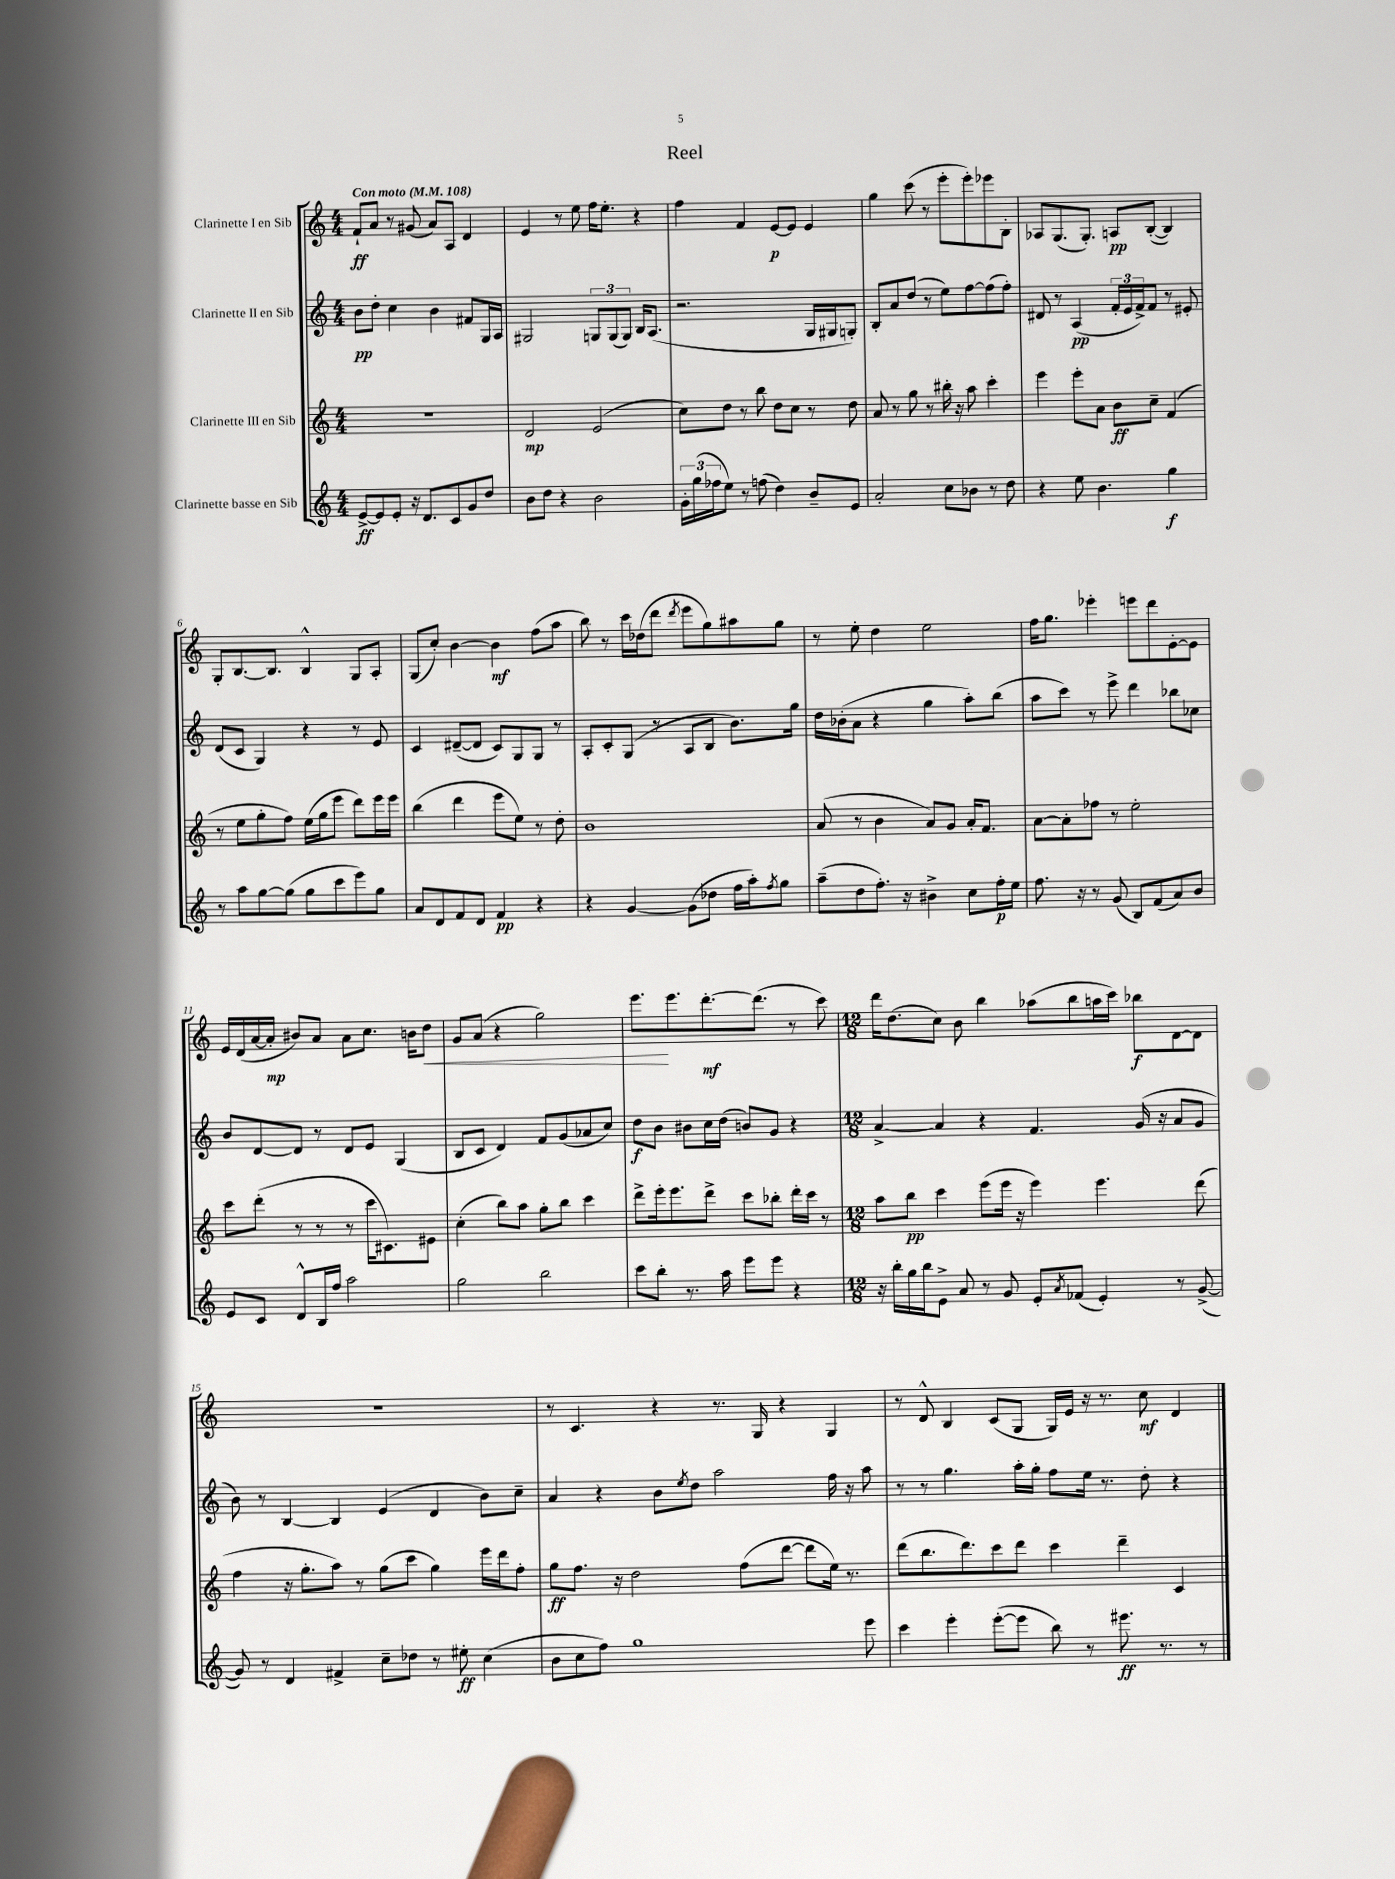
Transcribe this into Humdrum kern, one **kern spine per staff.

**kern	**kern	**kern	**kern
*staff4	*staff3	*staff2	*staff1
*clefG2	*clefG2	*clefG2	*clefG2
*k[]	*k[]	*k[]	*k[]
*M4/4	*M4/4	*M4/4	*M4/4
*MM108	*MM108	*MM108	*MM108
[8e^/L	1r	8b\L	8f`/L
8e/]	.	8dd'\J	8a/J
8e'/J	.	4cc\	8r
16r	.	.	(8g#/
8.d/L	.	.	.
.	.	4b\	8a/L)
8c/	.	.	8A/J
8g/	.	8f#/L	4d/
8dd/J	.	16G/L	.
.	.	16A/JJ	.
=	=	=	=
8b\L	2d/	2G#/	4e/
8dd\J	.	.	.
4r	.	.	8r
.	.	.	8ee\
2b\	(2e/	12G/L	16ff\LK
.	.	.	8.ee'\J
.	.	(12G/	.
.	.	12G/J)	.
.	.	16B/LK	4r
.	.	(8.A/J	.
=	=	=	=
24g'\LL	8cc\L)	2.r	4ff\
(24gg\	.	.	.
24ff-\J	.	.	.
8ee\J)	8dd\J	.	.
8r	8r	.	4f/
(8ff\	8bb\	.	.
4dd\)	8dd\L	.	[8e/L
.	8cc\J	.	8e/]J
8b~/L	8r	16G/LL	4e/
.	.	16G#/J	.
8e/J	8dd\	8G'/J)	.
=	=	=	=
2a'/	8a/	8B'/L	4gg\
.	8r	8a/	.
.	8gg\	(8dd/J	(8ccc\
.	8r	8r	8r
8cc\L	16bb#'\	8ee\L)	8eee'\L
.	16r	.	.
8b-\J	8aa\	[8ff\	8eee'\)
8r	4ccc'\	(8ff\]	8eee-\
8dd\	.	8ff'\J)	8B'\J
=	=	=	=
4r	4eee\	8d#/	8A-/L
.	.	8r	(8.G/
8ee\	8eee'\L	(4A/	.
.	.	.	8.G'/J)
4.b\	8a\J	.	.
.	8b\L	24f'/LL	8A/L
.	.	24e/	.
.	.	24f^/J)	.
.	8cc~\J	8f/J	([8B'/J
4gg\	(4f/	8r	4B/])
.	.	8e#'/	.
=	=	=	=
8r	8r	(8d/L	8G'/L
8aa\L	8ee\L	8c/J	[8.B/
[8gg\	8gg'\	4G/)	.
.	.	.	8.B/]J
(8gg\]J	8ff\J)	.	.
8gg\L	(16ee\LL	4r	4B^^/
.	16gg\J	.	.
8ccc\	8eee\J	.	.
8eee\)	8ddd\L)	8r	8G/L
8gg\J	16eee\L	8e/	8A'/J
.	16eee\JJ	.	.
=	=	=	=
8a/L	(4bb\	4c/	(8G/L
8d/	.	.	8cc'/J)
8f/	4ddd\	([8d#~/L	[4b\
8d/J	.	8d#/]J	.
4f/	8eee\L	8c/L)	4b\]
.	8ee\J)	8G/	.
4r	8r	8G/J	(8ff\L
.	8dd'\	8r	8aa\J
=	=	=	=
4r	1b	8A'/L	8bb\)
.	.	8c'/	8r
[4g/	.	(8G/J	16ccc\LL
.	.	.	(16dd-\J
.	.	8r	8ddd\J
.	.	.	8qddd/
(8g\]L	.	8A/L	8eee\L
8dd-\J	.	8B/J	8gg\)
16ff\LL	.	8.b\L)	8aa#\
16aa'\J)	.	.	.
8qff/	.	.	.
8gg\J	.	.	8gg\J
.	.	16gg\Jk	.
=	=	=	=
(8aa~\L	(8a/	16dd\LL	8r
.	.	(16b-'\J	.
8dd\	8r	8a\J	8ee'\
8.ff'\J)	4b\	4r	4dd\
16r	.	.	.
4b#^\	8a/L)	4gg\	2ee\
.	8g/J	.	.
8cc\L	16a'/LK	8aa'\L)	.
.	8.f/J	.	.
16ff'\L	.	(8bb\J	.
16ee\JJ	.	.	.
=	=	=	=
8.ff\	[8a\L	8aa\L	16ff\LK
.	.	.	8.gg\J
.	8a'\]	8ccc\J)	.
16r	.	.	.
8r	8ff-\J	8r	4eee-'\
(8g/	8r	8eee^\	.
8B/L)	2ee'\	4ddd\	8eee\L
(8f/	.	.	8ddd\
8a/)	.	8bb-\L	[8e'\
8b/J	.	8cc-\J	8e\]J
=	=	=	=
8e/L	8ccc\L	8b/L	16e/LL
.	.	.	(16d/
8c/J	(8ddd'\J	[8d/	[16a/
.	.	.	16a'/]JJ
8d^^/L	8r	8d/]J	8b#/L)
16B/L	8r	8r	8a/J
16ff/JJ	.	.	.
2aa\	8r	8d/L	8a\L
.	16ccc\LK	8e/J	8.cc\J
.	8.c#\)	.	.
.	.	(4G/	.
.	.	.	16b\LK
.	8e#\J	.	8dd\J
=	=	=	=
2gg\	(4cc'\	8B/L	8g/L
.	.	8c/J	(8a/J
.	8bb\L)	4d/)	4r
.	8aa\J	.	.
2bb\	8gg'\L	8f/L	2gg\)
.	8bb\J	(8g/	.
.	4ccc\	8a-/	.
.	.	8cc/J)	.
=	=	=	=
8ccc\L	8ddd^\L	8dd\L	8.eee\L
8bb'\J	16eee'\k	8b\J	.
.	8.eee\	.	8.eee\
8.r	.	8b#\L	.
.	8ddd^\J	16cc\L	[8.ddd'\
16aa\	.	(16dd\JJ	.
8eee\L	8ccc\L	8b/L)	.
.	.	.	(8.ddd\]J
8eee\J	8bb-'\J	8g/J	.
4r	16ddd'\LL	4r	8r
.	16ccc\JJ	.	.
.	8r	.	8ccc\)
=	=	=	=
*M12/8	*M12/8	*M12/8	*M12/8
16r	8aa\L	[4a^/	16ddd\LK
16bb'\LL	.	.	(8.dd\
16gg\	8bb\J	.	.
16bb\J	.	.	.
8e^\J	4ccc\	4a/]	8cc\J)
8a/	.	.	8b\
8r	(8eee\L	4r	4bb\
8g/	16eee\Jk	.	.
.	16r	.	.
8e'/L	4eee\)	4.f/	(8aa-\L
8qa/	.	.	.
(8f-/J	.	.	8bb\
4e'/)	4.eee\	.	16aa\L
.	.	.	16ccc\JJ)
.	.	(16g/	8bb-\L
.	.	16r	.
8r	.	8a/L	[8d\
([8g^/	(8ddd\	8g/J	8d\]J
=	=	=	=
8g/])	4ff\	8b\)	1.r
8r	.	8r	.
4d/	16r	[4B/	.
.	8.gg'\L	.	.
4f#^/	8aa\J)	4B/]	.
.	8r	.	.
8cc~\L	(8gg\L	(4e/	.
8dd-\J	8ccc\J	.	.
8r	4gg\)	4d/	.
8ee#'\	.	.	.
(4cc\	16eee\LL	8b\L)	.
.	16ddd\J	.	.
.	8ff'\J	8cc~\J	.
=	=	=	=
8b\L	8gg\L	4a/	8r
8cc\	8.ff\J	.	4.c/
8ff\J)	.	4r	.
.	16r	.	.
1gg	2dd\	.	.
.	.	8b\L	4r
.	.	8qee/	.
.	.	8dd\J	.
.	.	2aa\	8.r
.	(8ff\L	.	.
.	.	.	16G/
.	[8ddd\J	.	4r
.	8ddd\]L	.	.
.	16ee\Jk)	16ff\	4G/
.	8.r	16r	.
8eee\	.	8aa\	.
=	=	=	=
4ccc\	(8ddd\L	8r	8r
.	8.bb\	8r	8d^^/
4eee'\	.	4.gg\	4B/
.	8.ddd\)	.	.
([8eee'\L	8ccc\	.	(8c/L
8eee\]J	8ddd\J	16aa'\LL	8G/J
.	.	16gg'\JJ	.
8bb\)	4ccc\	8ff\L	16G/LL)
.	.	.	16e/JJ
8r	.	16ee\Jk	16r
.	.	8.r	8.r
8.eee#\	4ddd~\	.	.
.	.	8dd'\	8cc\
8.r	.	.	.
.	4c/	4r	4d/
8r	.	.	.
==	==	==	==
*-	*-	*-	*-
